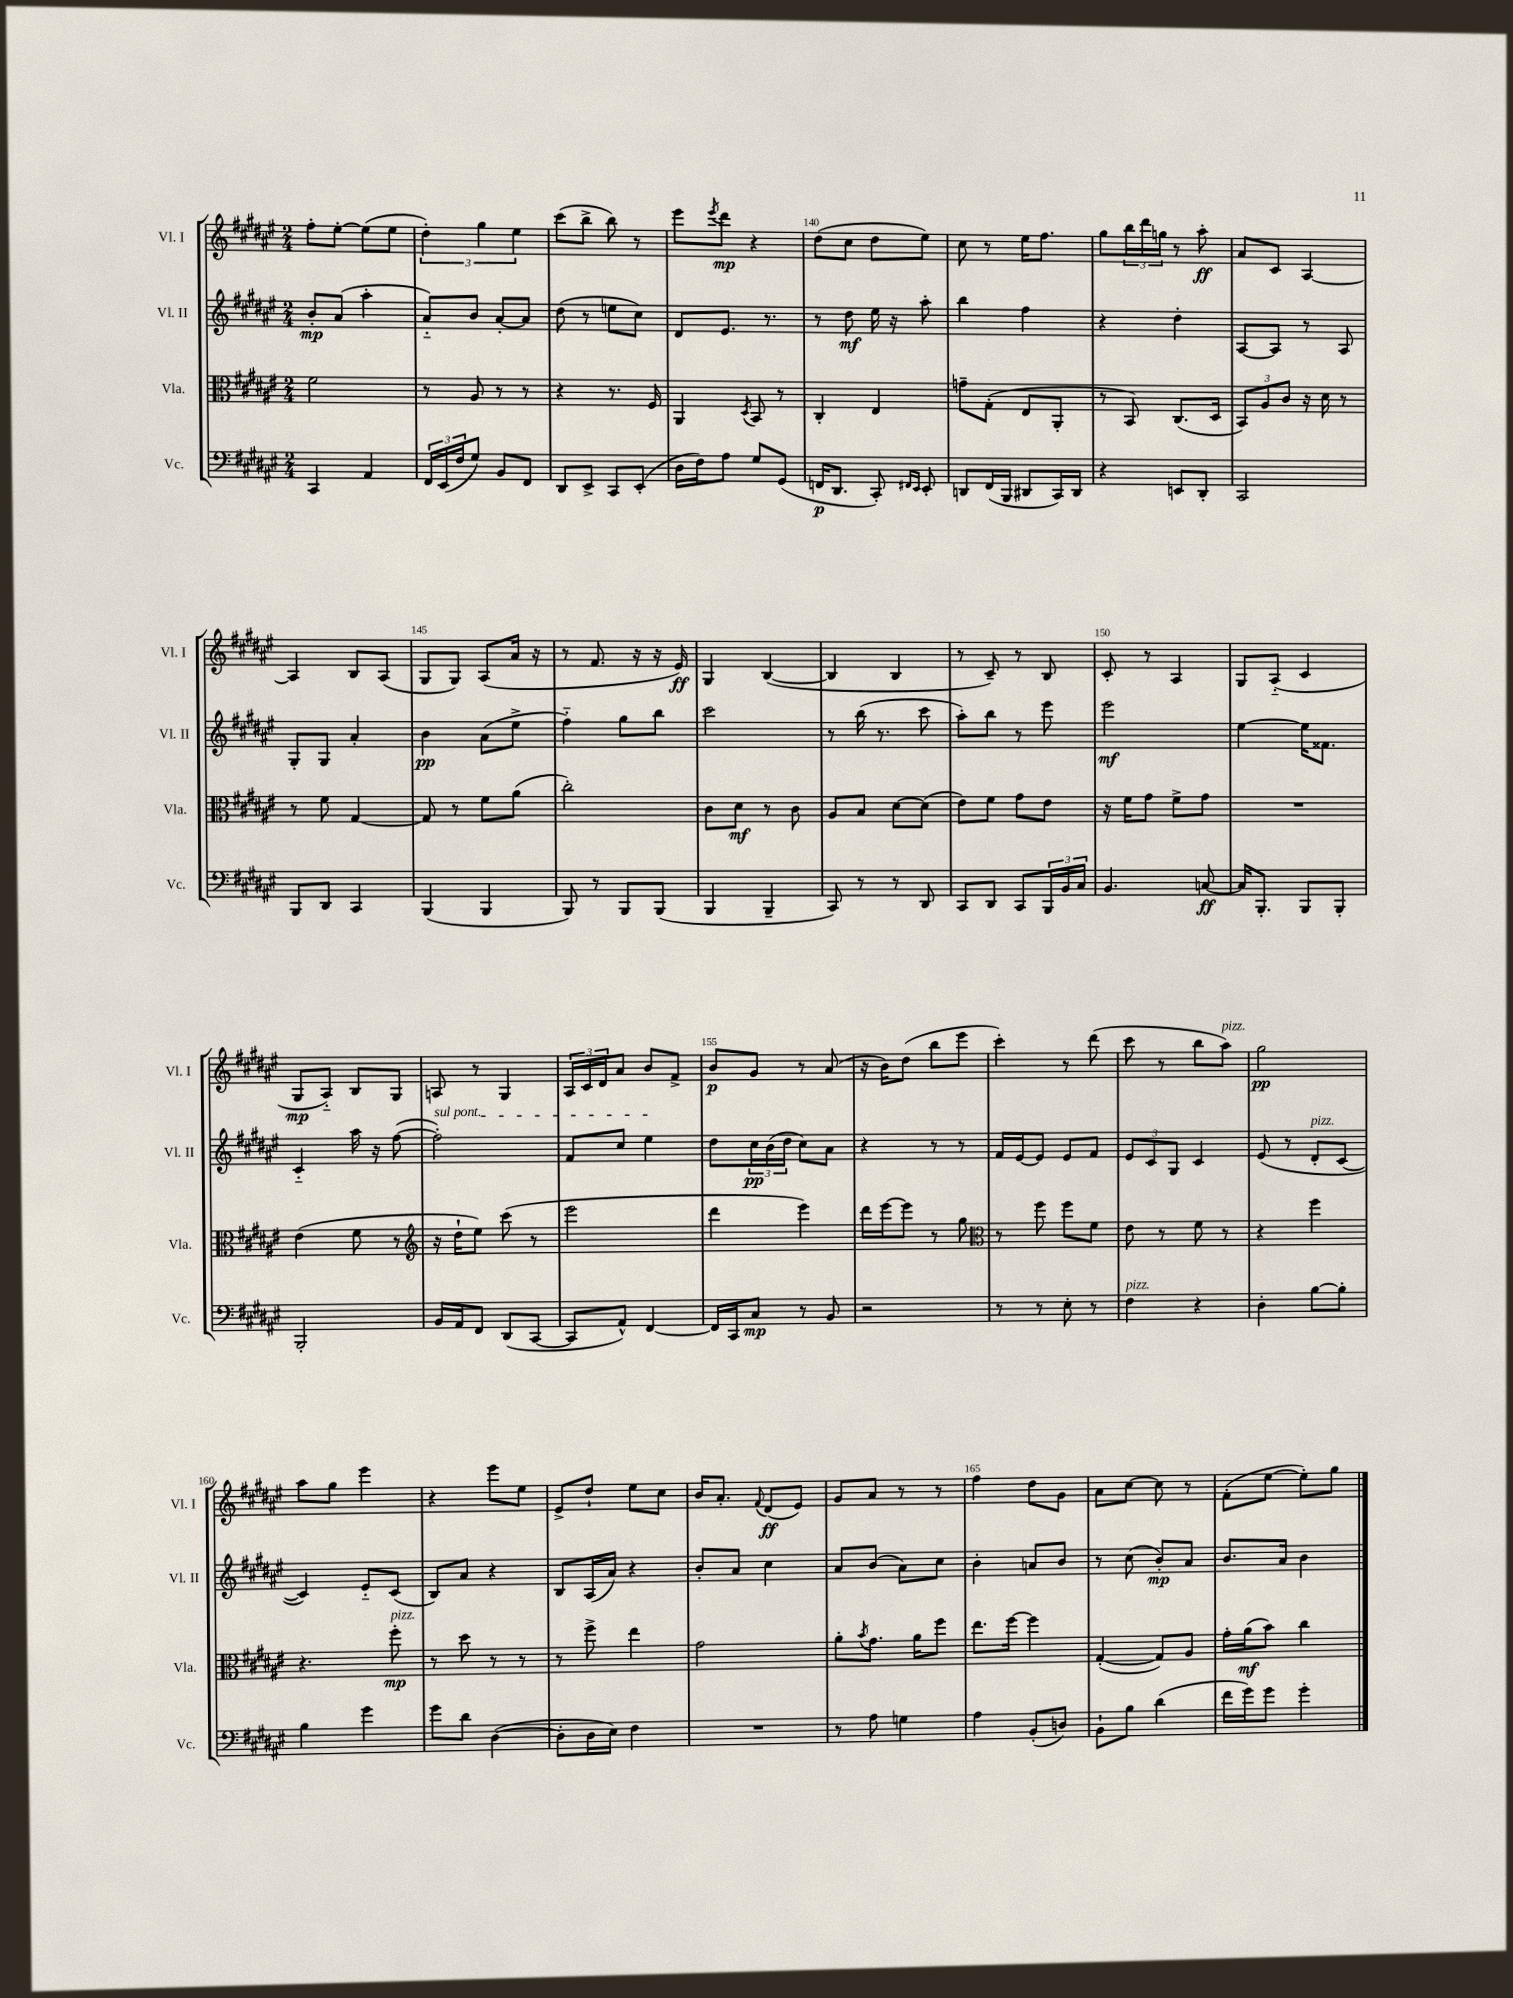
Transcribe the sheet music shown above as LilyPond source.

<<
\new StaffGroup <<
\new Staff = "s0" \with { instrumentName = "Vl. I" shortInstrumentName = "Vl. I" } {
    \clef treble \key fis \major \numericTimeSignature \time 2/4
    fis''8-. eis''8~-. eis''8( eis''8 |
    \tuplet 3/2 { dis''4-.) gis''4 eis''4 } |
    cis'''8( b''8-> b''8) r8 |
    eis'''8 \acciaccatura { eis'''8 } dis'''8\mp r4 |
    dis''8( cis''8 dis''8 eis''8) |
    cis''8 r8 eis''16 fis''8. |
    gis''8 \tuplet 3/2 { b''16 dis'''16 g''16 } r8 ais''8-.\ff |
    ais'8 cis'8 ais4~ |
    ais4 b8 ais8( |
    gis8 gis8) ais8( ais'16 r16 |
    r8 fis'8. r16 r16 eis'16\ff) |
    gis4 b4~( |
    b4 b4 |
    r8 cis'8--) r8 b8 |
    cis'8-. r8 ais4 |
    gis8 ais8-_( cis'4 |
    gis8\mp ais8-_) b8 gis8 |
    a8 r8 gis4 |
    \tuplet 3/2 { ais16 cis'16 dis'16 } ais'8 b'8 fis'8-> |
    b'8\p gis'8 r8 ais'8( |
    r16 b'16) dis''8( b''8 eis'''8 |
    cis'''4-.) r8 dis'''8( |
    cis'''8 r8 b''8 ais''8^\markup { \italic "pizz." }) |
    gis''2\pp |
    ais''8 gis''8 eis'''4 |
    r4 eis'''8 eis''8 |
    eis'8-> dis''8-! eis''8 cis''8 |
    b'16 ais'8.-. \appoggiatura { fis'8 } dis'8\ff( eis'8) |
    gis'8 ais'8 r8 r8 |
    fis''4 dis''8 gis'8 |
    ais'8 cis''8~ cis''8 r8 |
    fis'8-.( eis''8~ eis''8-.) gis''8 \bar "|." |
}
\new Staff = "s1" \with { instrumentName = "Vl. II" shortInstrumentName = "Vl. II" } {
    \clef treble \key fis \major \numericTimeSignature \time 2/4
    b'8-.\mp ais'8( ais''4-. |
    ais'8-_) b'8 ais'8~-. ais'8 |
    dis''8( r8 e''8 cis''8) |
    dis'8 eis'8. r8. |
    r8 dis''8\mf eis''16 r16 ais''8-. |
    b''4 fis''4 |
    r4 dis''4-. |
    ais8~ ais8 r8 ais8 |
    gis8-. gis8 ais'4-. |
    b'4\pp ais'8( eis''8-> |
    fis''4-_) gis''8 b''8 |
    cis'''2 |
    r8 b''16( r8. cis'''8 |
    ais''8-.) b''8 r8 eis'''8 |
    eis'''2\mf |
    eis''4~ eis''16 fisis'8. |
    cis'4-_ ais''16 r16 fis''8~( |
    \once \override TextSpanner.bound-details.left.text = \markup { \italic "sul pont." } fis''2-.\startTextSpan) |
    fis'8 cis''8 eis''4\stopTextSpan |
    dis''8 \tuplet 3/2 { cis''16\pp b'16( dis''16 } cis''8) ais'8 |
    r4 r8 r8 |
    fis'16 eis'16~ eis'8 eis'8 fis'8 |
    \tuplet 3/2 { eis'8 cis'8 gis8 } cis'4 |
    eis'8( r8 dis'8-.^\markup { \italic "pizz." } cis'8~ |
    cis'4) eis'8-_ cis'8( |
    b8) ais'8 r4 |
    b8 ais16( ais'16) r4 |
    b'8-. ais'8 cis''4 |
    ais'8 b'8( ais'8) cis''8 |
    b'4-. a'8 b'8 |
    r8 cis''8( b'8-.\mp) ais'8 |
    b'8. ais'16 b'4 \bar "|." |
}
\new Staff = "s2" \with { instrumentName = "Vla." shortInstrumentName = "Vla." } {
    \clef alto \key fis \major \numericTimeSignature \time 2/4
    fis'2 |
    r8 ais8 r8 r8 |
    r4 r8. fis16 |
    ais,4 \acciaccatura { dis8 } b,8 r8 |
    cis4-. eis4 |
    g'8-- gis8-.( eis8 ais,8-. |
    r8 b,8) cis8.( dis16 |
    \tuplet 3/2 { b,8) ais8 cis'8 } r16 dis'16 r8 |
    r8 fis'8 gis4~ |
    gis8 r8 fis'8 ais'8( |
    cis''2-.) |
    cis'8 dis'8\mf r8 cis'8 |
    ais8 b8 dis'8~ dis'8( |
    eis'8) fis'8 gis'8 eis'8 |
    r16 fis'16 gis'8 fis'8-> gis'8 |
    R2 |
    eis'4( fis'8 r8 |
    \clef treble r16 dis''16-! eis''8) cis'''8( r8 |
    eis'''2 |
    dis'''4 eis'''4) |
    dis'''16 eis'''16~ eis'''8 r8 gis''8 |
    \clef alto r8 fis''8 fis''8 fis'8 |
    eis'8 r8 fis'8 r8 |
    r4 fis''4 |
    r4. fis''8-.\mp^\markup { \italic "pizz." } |
    r8 dis''8 r8 r8 |
    r8 fis''8-> eis''4 |
    gis'2 |
    ais'8-. \acciaccatura { b'8 } gis'8. ais'16 fis''8 |
    eis''8. fis''16~ fis''4 |
    gis4~-.( gis8) ais8 |
    gis'16-. ais'16\mf( b'8) cis''4 \bar "|." |
}
\new Staff = "s3" \with { instrumentName = "Vc." shortInstrumentName = "Vc." } {
    \clef bass \key fis \major \numericTimeSignature \time 2/4
    cis,4 ais,4 |
    \tuplet 3/2 { fis,16 eis,16( fis16 } gis8) b,8 fis,8 |
    dis,8 eis,8-> cis,8 eis,8-.( |
    dis16 fis16) ais8 gis8 gis,8( |
    f,16\p dis,8. cis,8-.) \grace { fis,16 eis,16 } eis,8-. |
    d,8 fis,16( b,,16 dis,8 cis,16) dis,16 |
    r4 e,8 dis,8-. |
    cis,2 |
    b,,8 dis,8 cis,4 |
    b,,4( b,,4 |
    b,,8) r8 b,,8 b,,8( |
    b,,4 b,,4-- |
    cis,8) r8 r8 dis,8 |
    cis,8 dis,8 cis,8 \tuplet 3/2 { b,,16 b,16 cis16 } |
    b,4. c8~\ff |
    c16 b,,8.-. b,,8 b,,8-. |
    b,,2-. |
    b,16 ais,16 fis,8 dis,8( cis,8~ |
    cis,8 ais,8-^) fis,4~ |
    fis,16 cis,16 cis8\mp r8 b,8 |
    r2 |
    r8 r8 eis8-. r8 |
    fis4^\markup { \italic "pizz." } r4 |
    dis4-. b8~ b8-. |
    b4 gis'4 |
    gis'8 dis'8 dis4~( |
    dis8-. dis16 eis16) fis4 |
    R2 |
    r8 ais8 g4 |
    ais4 b,8-.( d8) |
    b,8-! b8 dis'4( |
    fis'16 gis'16) gis'8 gis'4-. \bar "|." |
}
>>
>>
\layout { \context { \Score currentBarNumber = #136 \override BarNumber.break-visibility = ##(#f #t #t) barNumberVisibility = #(every-nth-bar-number-visible 5) } }
